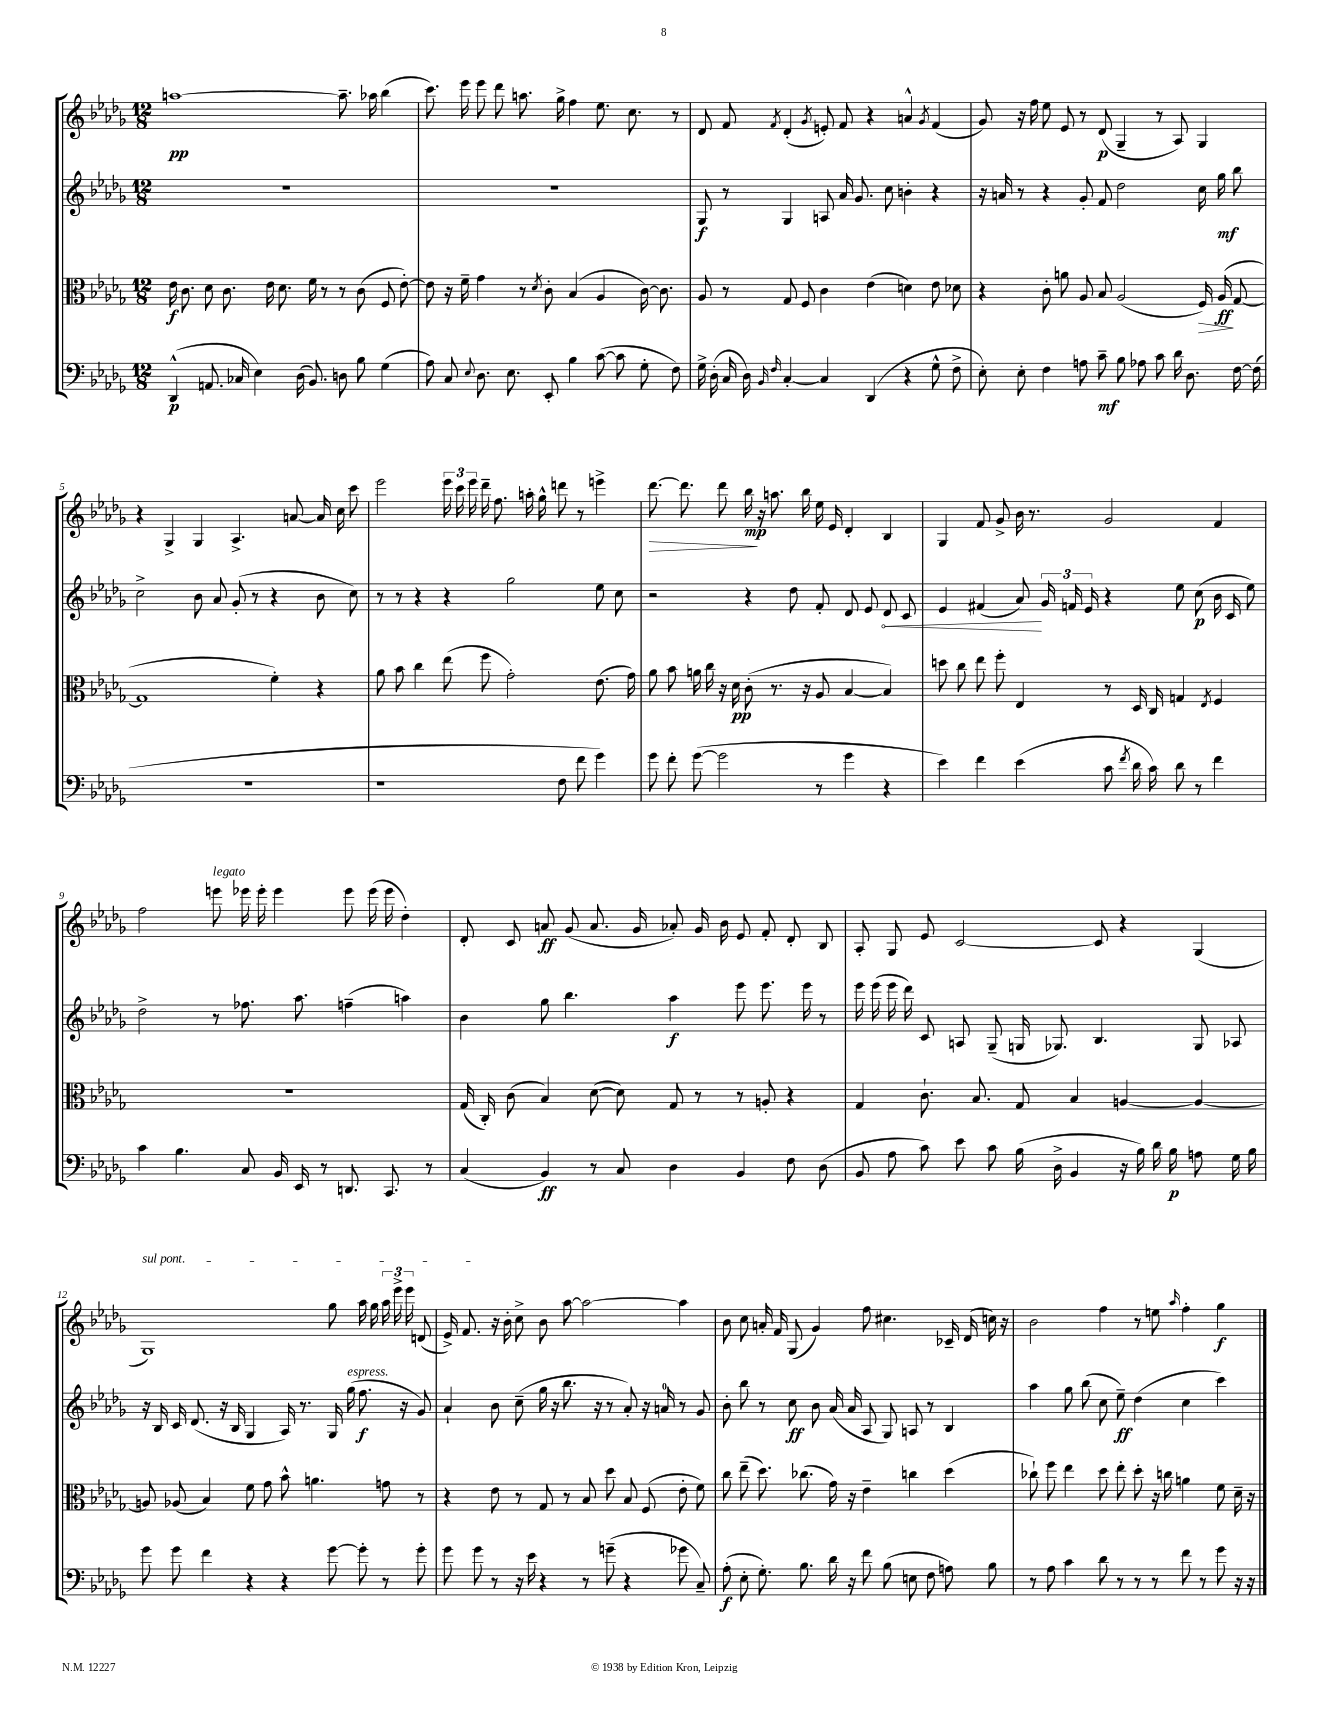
<<
\new StaffGroup <<
\new Staff = "s0" {
    \clef treble \key des \major \numericTimeSignature \time 12/8
    \autoBeamOff a''1~\pp a''8.-- aes''16 bes''4( |
    c'''8.) ees'''16 ees'''8 des'''8 a''8. ges''16-> f''4 ees''8. c''8. r8 |
    des'8 f'8 \acciaccatura { f'8 } des'4-.( \acciaccatura { ges'8 } e'8-.) f'8 r4 a'4-^ \acciaccatura { ges'8 } f'4( |
    ges'8) r16 f''16 ees''8 ees'8 r8 des'8\p( ges4-- r8 aes8) ges4 |
    r4 ges4-> ges4 aes4.-> a'8~ a'16 c''16 c'''8 |
    ees'''2 \tuplet 3/2 { ees'''16 c'''16 ees'''16 } des'''16-- f''8. a''16-. ges''16-^ d'''8 r8 e'''4-> |
    des'''8.~\> des'''8. des'''8 bes''16\mp\! r16 a''8. bes''16 ees''16 ees'16 des'4-. bes4 |
    ges4 f'8 ges'8-> bes'16 r8. ges'2 f'4 |
    f''2 e'''8^\markup { \italic "legato" } ees'''16 ees'''16-. ees'''4 ees'''8 ees'''16( ees'''16 des''4-.) |
    des'8-. c'8 a'8\ff ges'8( a'8. ges'16 aes'8-.) ges'16 bes'16 ees'8 f'8-. des'8-. bes8 |
    aes8-. ges8 ees'8 c'2~ c'8 r4 ges4( |
    \once \override TextSpanner.bound-details.left.text = \markup { \italic "sul pont." } ges1\startTextSpan) ges''8 aes''16 ges''16 \tuplet 3/2 { aes''16 ees'''16-> ees'''16 } d'8( |
    ees'16->) f'8.\stopTextSpan r16 bes'16-. c''8-> bes'8 aes''8~ aes''2~ aes''4 |
    bes'8 c''8 a'16-. f'16 ges8( ges'4) f''8 cis''4. ces'16-- des'16( c''16) r16 |
    bes'2 f''4 r8 e''8 \grace { aes''16 } f''4-. ges''4\f \bar "|." |
}
\new Staff = "s1" {
    \clef treble \key des \major \numericTimeSignature \time 12/8
    \autoBeamOff R1. |
    R1. |
    ges8\f r8 ges4 a8 aes'16 ges'8. c''8 b'4-. r4 |
    r16 a'16 r8 r4 ges'8-. f'8 des''2 c''16 ges''16\mf bes''8 |
    c''2-> bes'8 aes'8 ges'8-.( r8 r4 bes'8 c''8) |
    r8 r8 r4 r4 ges''2 ees''8 c''8 |
    r2 r4 des''8 f'8-. des'8 ees'8 \once \override Hairpin.circled-tip = ##t des'8\< c'8 |
    ees'4 fis'4( aes'8\!) \tuplet 3/2 { ges'16 f'16 ees'16 } r4 ees''8 c''8\p( bes'16 c'16 ees''8) |
    des''2-> r8 fes''8. aes''8. f''4--( a''4) |
    bes'4 ges''8 bes''4. aes''4\f ees'''8 ees'''8. ees'''16 r8 |
    ees'''16 ees'''16( ees'''16 des'''16) c'8 a8 ges8--( g16 ges8.) bes4. ges8 aes8 |
    r16 bes16 c'16 des'8.( r16 bes16 ges4 aes16) r8. ges16 ges''16^\markup { \italic "espress." }( f''8.\f r16 ges'8) |
    aes'4-! bes'8 c''8--( ges''16 r16 bes''8. r16 r8 aes'8-.) r16 a'16-0 r8 ges'8 |
    bes'8-. bes''8 r8 c''8\ff bes'8 aes'16( aes'16 aes8 ges8) a8 r8 bes4 |
    aes''4 ges''8 bes''8( c''8 ees''8--\ff) des''4( c''4 c'''4) \bar "|." |
}
\new Staff = "s2" {
    \clef alto \key des \major \numericTimeSignature \time 12/8
    \autoBeamOff ees'16\f c'8. des'8 c'8. ees'16 des'8. f'16 r8 r8 c'8( f8 ees'8~-.) |
    ees'8 r16 f'16-- ges'4 r8 \acciaccatura { des'8 } c'8-. bes4( aes4 c'16~) c'8. |
    aes8 r8 ges8 f8 c'4 ees'4( d'4) ees'8 des'8 |
    r4 c'8-. a'8 aes8 bes8 aes2( f16\>) aes16\ff\!( ges8~ |
    ges1 f'4-.) r4 |
    aes'8 bes'8 c''4 ees''8( f''8 ges'2-.) ees'8.( ges'16) |
    aes'8 bes'8 a'16 c''16 r16 des'16\pp c'8-.( r8. r16 aes8 bes4~ bes4) |
    d''8 c''8 ees''8 f''8-. ees4 r8 des16 c16 g4 \acciaccatura { ees8 } f4 |
    R1. |
    ges16( c16-.) c'8( bes4) des'8~( des'8) ges8 r8 r8 a8-. r4 |
    ges4 c'8.-! bes8. ges8 bes4 a4~ a4~ |
    a8 aes8( bes4) f'8 ges'8 bes'8-^ a'4. g'8 r8 |
    r4 ees'8 r8 ges8 r8 bes8 des''8 bes8 f8( ees'8-. f'8) |
    c''8 ees''8--( des''8.) ces''8.( ges'16) r16 ees'4-- c''4 des''4( |
    ces''8-!) f''8 ees''4 des''8 ees''8-. des''8-. r16 c''16 a'4 f'8 des'16-- r16 \bar "|." |
}
\new Staff = "s3" {
    \clef bass \key des \major \numericTimeSignature \time 12/8
    \autoBeamOff des,4-^\p( a,8. ces16 ees4) des16( bes,8.) d8 bes8 ges4( |
    aes8) c8 \appoggiatura { ees8 } des8. ees8. ees,8-. bes4 c'8~( c'8 ges8-. f8) |
    ges16-> des16-.( c16 des16) \grace { bes,16 f16 } c4~-. c4 des,4( r4 ges8-^ f8-> |
    ees8-.) ees8-. f4 a8 c'8--\mf bes8 aes8 c'8 des'16 des8. f16~ f16( |
    R1. |
    r1 f8 f'8 ges'4) |
    ges'8 f'8-. ges'8~( ges'2 r8 ges'4 r4 |
    ees'4) f'4 ees'4( c'8 \acciaccatura { f'8 } des'16 c'16) des'8 r8 f'4 |
    c'4 bes4. c8 bes,16 ees,16 r8 d,8. c,8. r8 |
    c4( bes,4\ff) r8 c8 des4 bes,4 f8 des8( |
    bes,8 aes8 c'8) ees'8 c'8 bes16( des16-> bes,4 r16 bes16) des'16 bes16\p a8 ges16 bes16 |
    ges'8 ges'8 f'4 r4 r4 ges'8~ ges'8-. r8 ges'8-. |
    ges'8 ges'8 r8 r16 ees'16 r4 r8 g'8--( r4 ges'8 c8--) |
    aes8-.\f( ees8-. ges8.-.) bes8. des'16 r16 f'8 bes8( e8 f8 a8) bes8 |
    r8 aes8 c'4 des'8 r8 r8 r8 f'8 r8 ges'8 r16 r16 \bar "|." |
}
>>
>>
